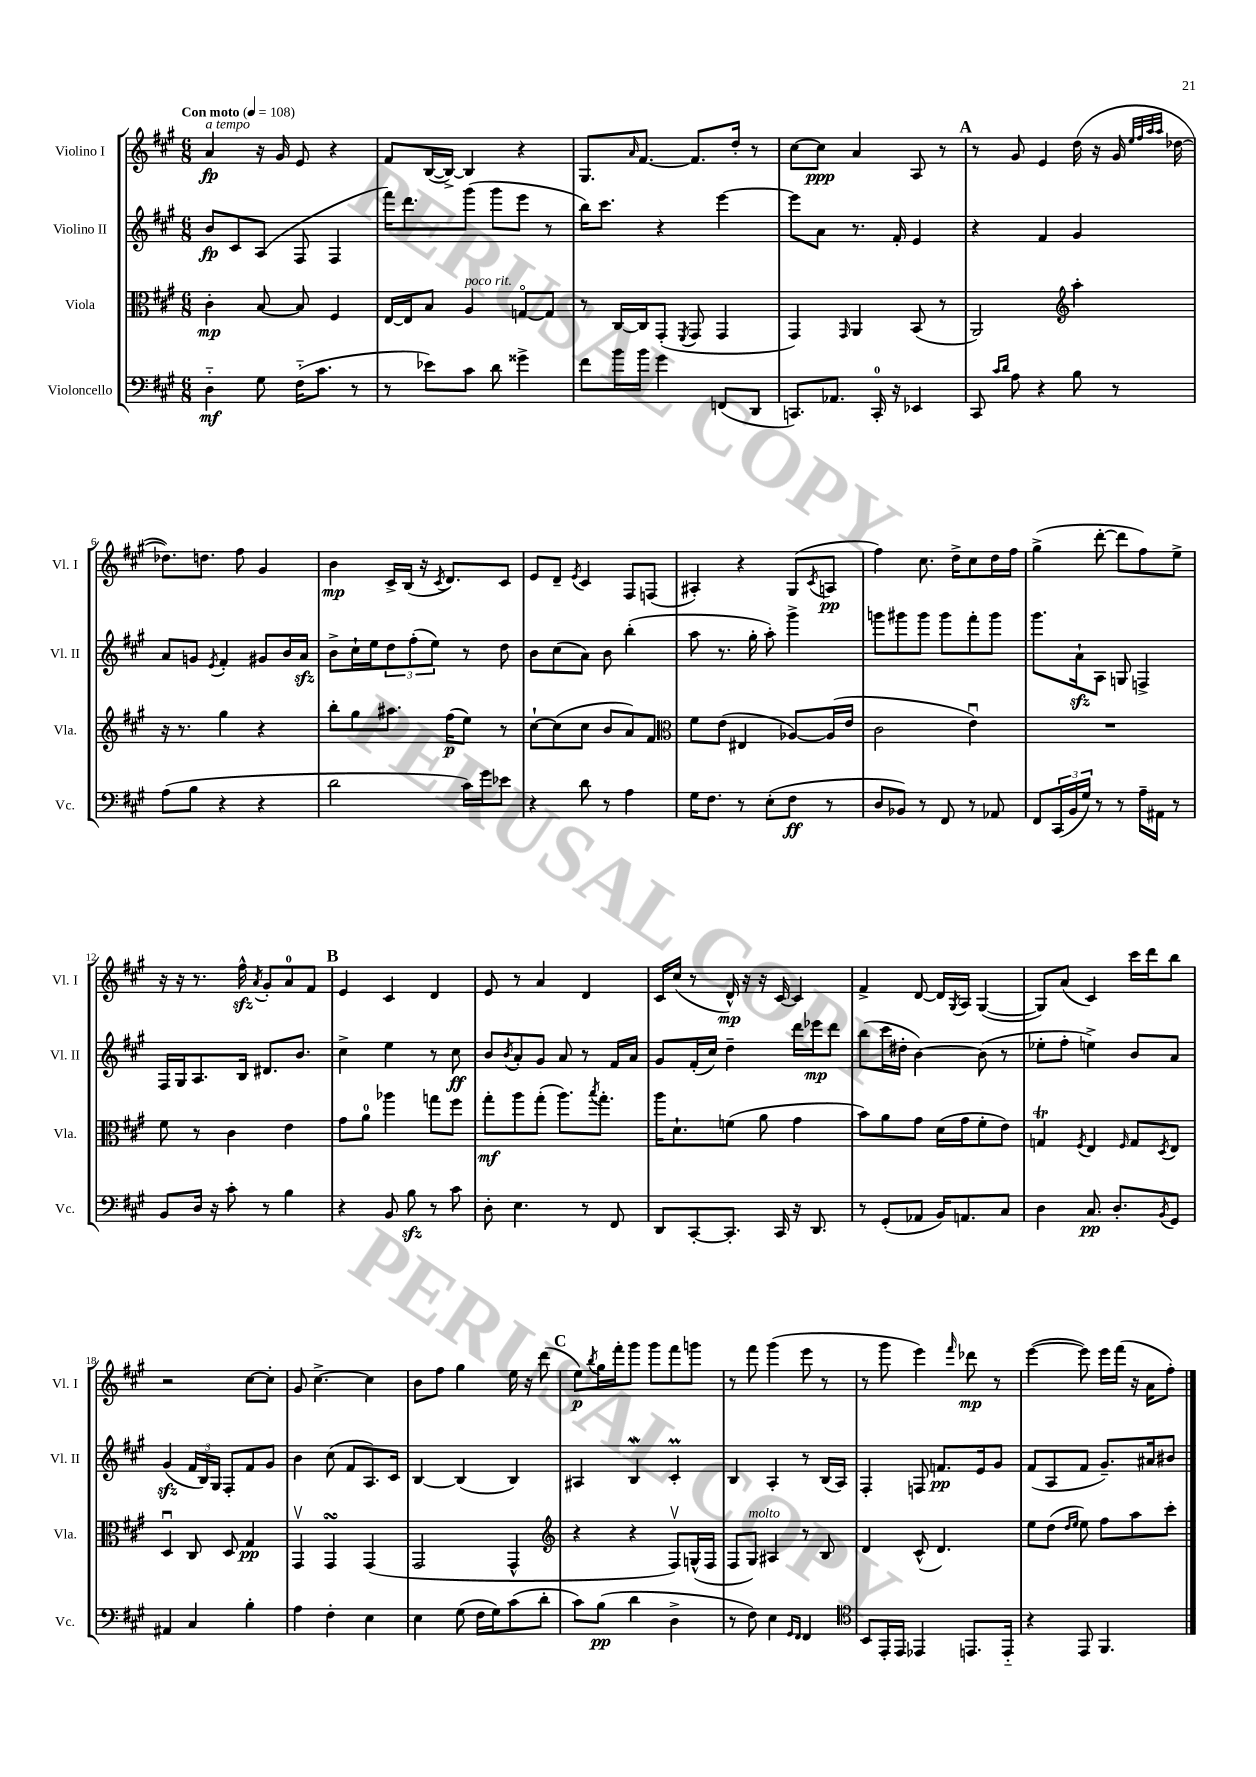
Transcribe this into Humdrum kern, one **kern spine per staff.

**kern	**kern	**kern	**kern
*staff4	*staff3	*staff2	*staff1
*clefF4	*clefC3	*clefG2	*clefG2
*k[f#c#g#]	*k[f#c#g#]	*k[f#c#g#]	*k[f#c#g#]
*M6/8	*M6/8	*M6/8	*M6/8
*MM108	*MM108	*MM108	*MM108
4D'~	4c#'	8b	4a
.	.	8c#	.
8G#	[8B	(8A	16r
.	.	.	16g#
(16F#'~	8B]	8F#	8e
8.c#	.	.	.
.	4F#	4F#	4r
8r	.	.	.
=	=	=	=
8r	[16E	16fff#)	8f#
.	16E]	8.ddd	.
8e-)	8B	.	([16B
.	.	.	16B^_)
8c#	4A	(8ggg#	4B]
8d	.	8ggg#	.
4g##^	[8Go	8eee	4r
.	8G]	8r	.
=	=	=	=
8f#	8r	16bb)	8.G#
.	.	8.ccc#	.
16b	[16C#	.	.
.	.	.	16qqa
16b	16C#]	.	[8.f#
4g#	(8GG#'	4r	.
.	8qFF#	.	.
.	8GG#	.	8.f#]
(8FF	4GG#	[4eee	.
.	.	.	16dd'
8DD	.	.	8r
=	=	=	=
8.CC)	4GG#)	8eee]	[8cc#
.	.	8a	8cc#]
8.AA-	.	.	.
.	16qqGG#	.	.
.	4AA	8.r	4a
16CC'	.	.	.
16r	.	16f#'	.
4EE-	(8BB	4e	8A
.	8r	.	8r
=	=	=	=
8CC#	2AA)	4r	8r
16qqc#	.	.	.
16qqd	.	.	.
8A	.	.	8g#
4r	.	4f#	4e
*	*clefG2	*	*
8B	4aa'	4g#	(16dd
.	.	.	16r
8r	.	.	16g#
.	.	.	32qqee
.	.	.	32qqff#
.	.	.	32qqaa
.	.	.	32qqaa
.	.	.	[16dd-
=	=	=	=
(8A	16r	8a	8.dd-])
.	8.r	.	.
8B	.	8g	.
.	.	.	8.dd
.	.	8qe	.
4r	4gg#	4f#'	.
.	.	.	8ff#
4r	4r	8g#	4g#
.	.	16b	.
.	.	16a	.
=	=	=	=
2d	8bb'	8b^	4b
.	8gg#	16cc#`	.
.	.	16ee	.
.	8.aa#	12dd	16c#^
.	.	.	(16B
.	.	(12ff#'	.
.	.	.	16r
.	.	12ee)	.
.	.	.	8qc#
.	(16ff#	.	8.d)
16c#)	8ee)	8r	.
16g#	.	.	.
8e-	8r	8dd	8c#
=	=	=	=
4r	[8cc#`	8b	8e
.	(8cc#]	(8cc#	8d~
.	.	.	8qe
8d	8cc#	8a)	4c#
8r	8b	8b	.
4A	8a)	(4bb'	8F#
.	8f#	.	(8F
=	=	=	=
*	*clefC3	*	*
16G#	8f#	8aa	4A#')
8.F#	.	.	.
.	(8e	8.r	.
8r	4E#	.	4r
.	.	16gg#'	.
(8E'	.	8aa')	.
8F#	[8A-)	4ggg#^	(8G#
.	.	.	8qc#
8r	(16A-]	.	8A
.	16e	.	.
=	=	=	=
8D	2c#	8ggg	4ff#)
8BB-)	.	8ggg#	.
8r	.	8ggg#	8.cc#
8FF#	.	8ggg#	.
.	.	.	16dd^
8r	4eu)	8fff#'	8cc#
8AA-	.	8ggg#	16dd
.	.	.	16ff#
=	=	=	=
8FF#	2.r	8.ggg#	(4gg#^
(24CC#	.	.	.
24BB	.	.	.
.	.	16a`	.
24G#)	.	.	.
8r	.	8A	[8ddd'
8r	.	8G	8ddd]
16A~	.	4F^	8ff#)
16AA#	.	.	.
8r	.	.	8ee^
=	=	=	=
8BB	8f#	16F#	16r
.	.	16G#	16r
16D	8r	8.A	8.r
16r	.	.	.
8c#'	4c#	.	.
.	.	16B	16ff#^^
.	.	.	8qa
8r	.	8.d#	8g#'
4B	4e	.	8a
.	.	8.b	.
.	.	.	8f#
=	=	=	=
4r	8g#	4cc#^	4e
.	8a	.	.
8BB	4aa-	4ee	4c#
8B	.	.	.
8r	8gg	8r	4d
8c#	8ff#	8cc#	.
=	=	=	=
8D'	8gg#'	8b	8e
.	.	8qb	.
4.E	8aa	8a'	8r
.	(8gg#'	8g#	4a
.	8.aa)	8a	.
8r	.	8r	4d
.	8qbb	.	.
.	8.gg#'	.	.
8FF#	.	16f#	.
.	.	16a	.
=	=	=	=
8DD	16aa	8g#	16c#
.	8.d`	.	(16cc#
[8CC#'	.	(16f#'	8r
.	.	16cc#)	.
8.CC#']	(8f	4dd~	16d^^)
.	.	.	16r
.	8a	.	16r
16CC#	.	.	[16c#
16r	4g#	16ddd	4c#]
8.DD	.	16eee-	.
.	.	8ddd	.
=	=	=	=
8r	8b)	(8bb	4f#^
(8GG#'	8a	16ccc#	.
.	.	16dd#'	.
8AA-	8g#	[4b)	[8d
16BB)	(16d	.	16d]
.	.	.	8qG#
8.AA	16g#	.	16A
.	8f#'	(8b]	([4G#
8C#	8e)	8r	.
=	=	=	=
4D	4G	8ee-'	8G#])
.	.	8ff#'	(8a
.	8qF#	.	.
8.C#	4E	4ee^)	4c#)
8.D'	.	.	.
.	16qqF#	.	.
.	8G	8b	16ccc#
.	.	.	16ddd
8qBB	8qD	.	.
8GG#	8E	8a	8bb
=	=	=	=
4AA#	4Du	(4g#	2r
4C#	8C#	24f#	.
.	.	24B)	.
.	.	24G#	.
.	8D	8F#'	.
4B'	4G#	8f#	[8cc#
.	.	8g#	8cc#']
=	=	=	=
4A	4GG#v	4b	8g#
.	.	.	[4.cc#^
4F#'	4GG#	(8cc#	.
.	.	8f#	.
4E	(4GG#	8.A)	4cc#]
.	.	16c#	.
=	=	=	=
4E	2GG#	[4B	8b
.	.	.	8ff#
(8G#	.	(4B]	4gg#
16F#	.	.	.
16G#)	.	.	.
(8c#	4GG#^^	4B)	16ee
.	.	.	16r
8d'	.	.	(8ddd
=	=	=	=
*	*clefG2	*	*
8c#)	4r	4A#	8ee)
.	.	.	8qbb
(8B	.	.	16gg#
.	.	.	16fff#'
4d	4r	4B	8ggg#
.	.	.	8ggg#
4D^	8F#v)	4c#'	8fff#
.	(16G^^	.	8ggg
.	16F#	.	.
=	=	=	=
8r	8F#	4B	8r
8F#)	8G#)	.	8fff#
4E	4A#	4A'	(4ggg#
16qqGG#	.	.	.
16qqFF#	.	.	.
4FF#	8r	8r	8eee
.	8B	(16B	8r
.	.	16A)	.
=	=	=	=
*clefC4	*	*	*
8BB	4d	4F#'	8r
16EE'	.	.	8ggg#
16EE	.	.	.
4EE-	(8c#^^	8F	4eee)
.	4.d)	8.f	.
.	.	.	16qqfff#
8.EE	.	.	8ddd-
.	.	16e	.
.	.	8g#	8r
16EE'~	.	.	.
=	=	=	=
4r	8ee	(8f#	([4eee
.	(8dd	8A	.
.	16qqdd	.	.
.	16qqee	.	.
8EE	8ee)	8f#	8eee])
4.FF#	8ff#	8.g#~)	16eee
.	.	.	(16fff#
.	8aa	.	16r
.	.	16a#	16a
.	8ccc#'	8b#	8ff#')
==	==	==	==
*-	*-	*-	*-
